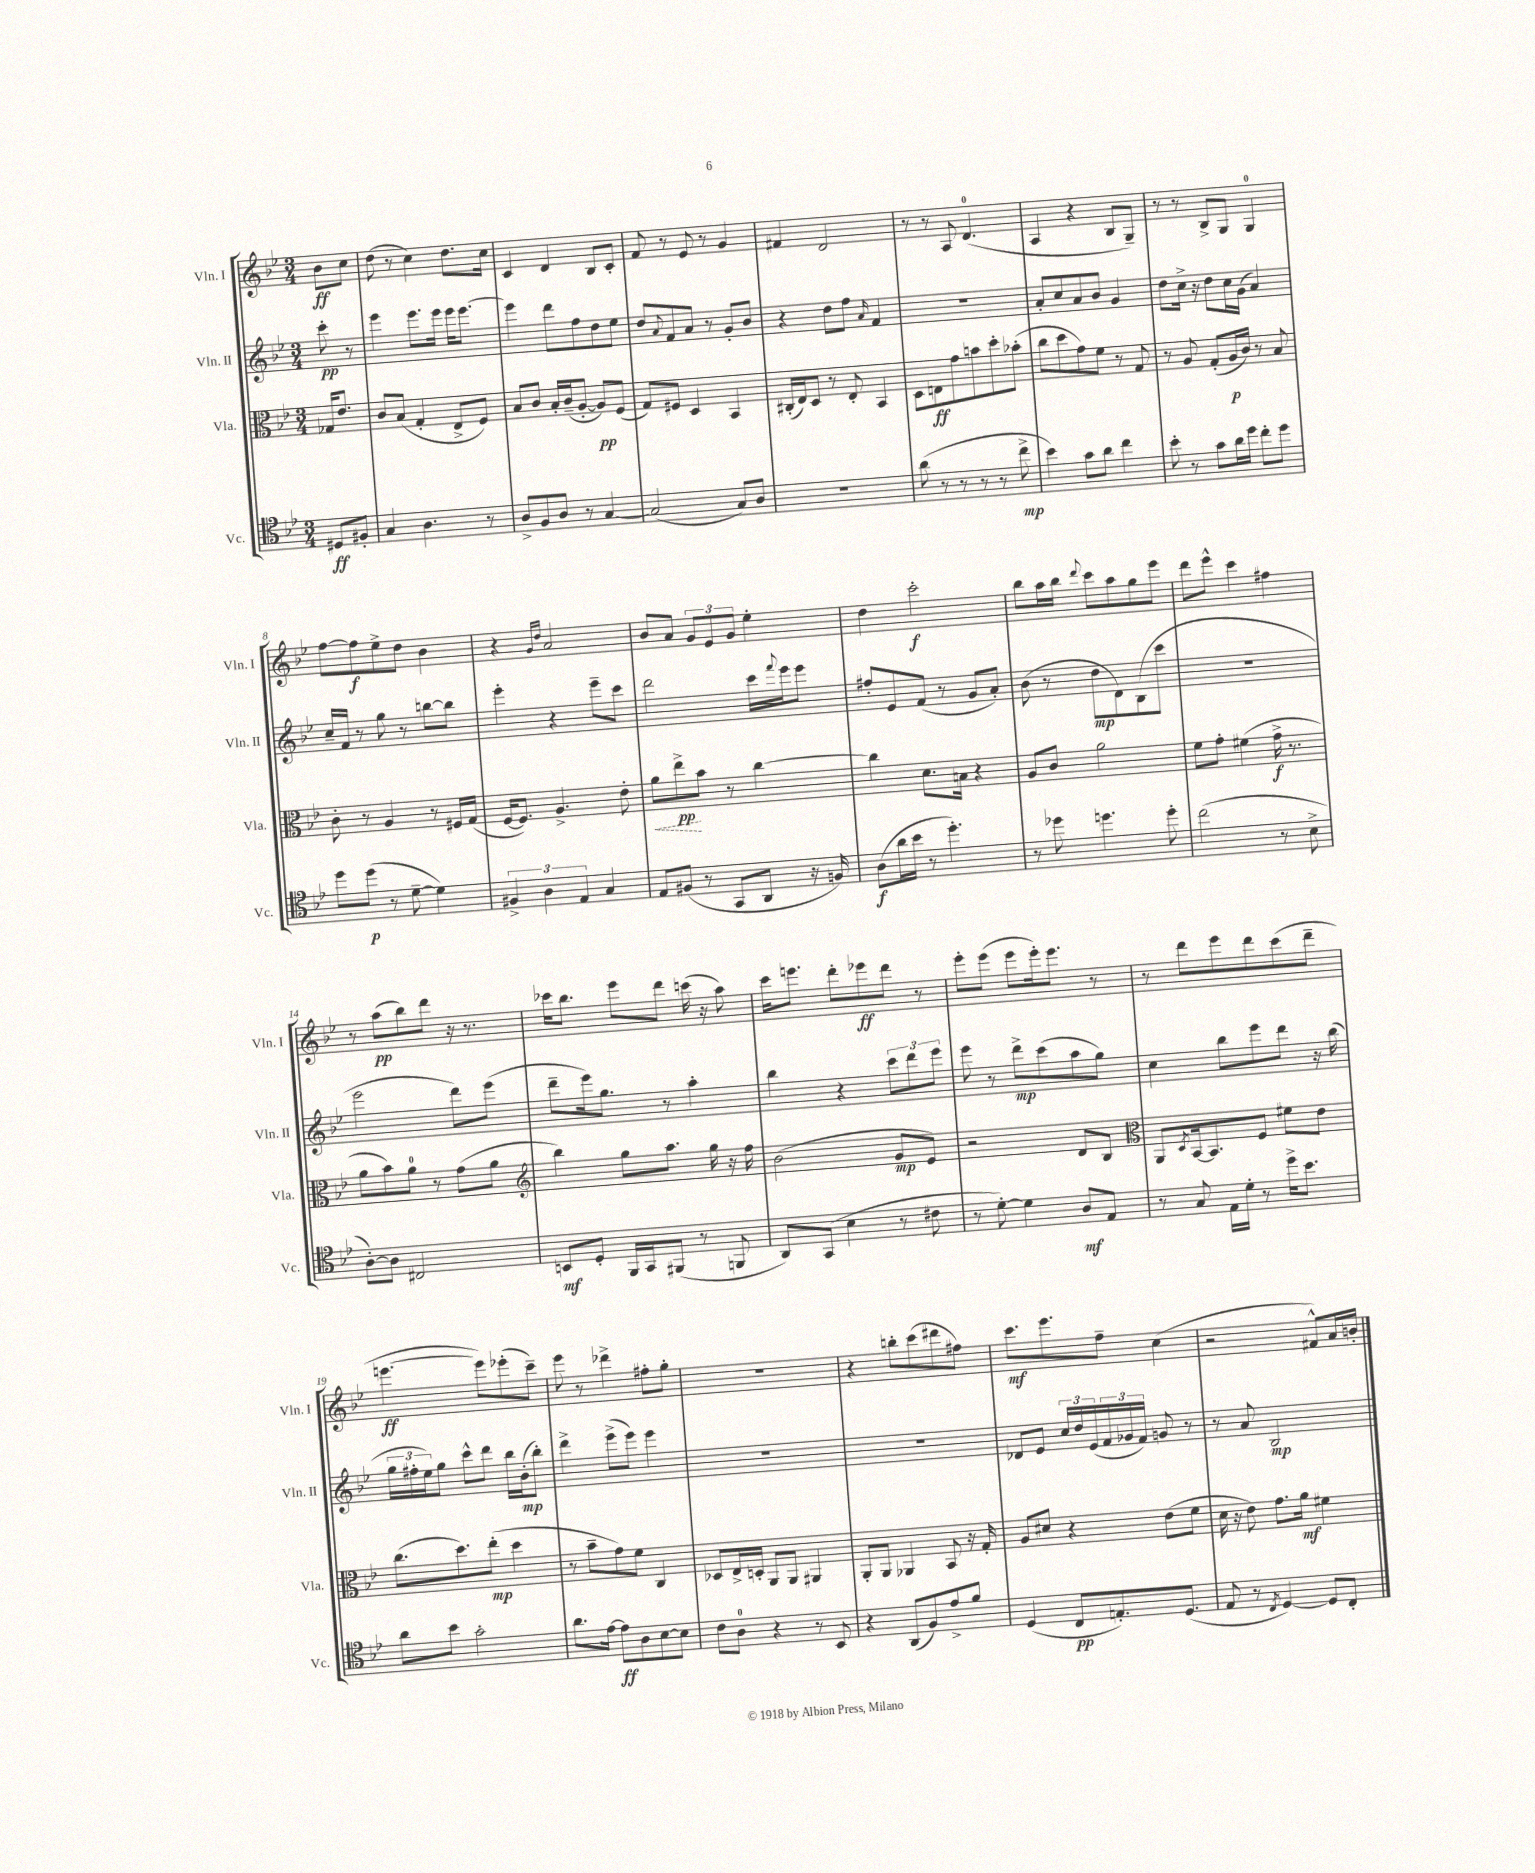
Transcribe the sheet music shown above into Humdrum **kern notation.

**kern	**kern	**kern	**kern
*staff4	*staff3	*staff2	*staff1
*clefC4	*clefC3	*clefG2	*clefG2
*k[b-e-]	*k[b-e-]	*k[b-e-]	*k[b-e-]
*M3/4	*M3/4	*M3/4	*M3/4
8D#	16G-	8ccc'	8b-
.	8.e-	.	.
8F#'	.	8r	8cc
=	=	=	=
4G	8c	4eee-	(8dd
.	(8B-	.	8r
4.A	4G'	8.eee-	4cc)
.	.	16eee-	.
.	8E-^	16eee-	8.dd
.	.	[8.eee-	.
8r	8F)	.	.
.	.	.	16cc
=	=	=	=
8A^	8B-	4eee-]	4c
8F	8c	.	.
8A	16B-'	8ddd	4d
.	(16c~	.	.
8r	[8A'	8ff	.
[4G	8A])	8dd	8B-
.	(8F	8ee-	8c'
=	=	=	=
(2G]	8G)	8dd	8f
.	.	8qqa	.
.	8F#	8f	8r
.	4D	8a	8e-
.	.	8r	8r
8G)	4BB-	8g'	4g
8A	.	8b-	.
=	=	=	=
2.r	(16C#'	4r	4f#
.	16E-)	.	.
.	8D	.	.
.	8r	8dd	2d
.	8E-'	8ff	.
.	.	16qqa	.
.	4BB-	4f	.
=	=	=	=
(8a	8D	2.r	8r
8r	8E	.	8r
8r	8g	.	8A
8r	8b	.	(4.d
8r	8dd'	.	.
8cc^	(8b-'	.	.
=	=	=	=
4b-)	8cc	8a'	4A
.	8dd	8cc	.
8g	8g)	8a	4r
8a	8f	8b-	.
4cc	8r	4g	8B-
.	8G	.	8G~)
=	=	=	=
8b-'	8r	8dd	8r
8r	8A	16cc^	8r
.	.	16r	.
8g	(8G'	8dd	8B-^
16a	16A	16cc	8G
16dd	16c)	(16g	.
8cc'	8r	4a)	4G
8dd	8B-	.	.
=	=	=	=
8dd	8c'	16cc~	[8ff
.	.	16f	.
(8dd	8r	8r	8ff]
8r	4A	8gg	8ee-^
[8d~	.	8r	8dd
4d])	8r	[8bb	4b-
.	16F#	8bb]	.
.	(16G	.	.
=	=	=	=
6F#^	[16F	4eee-'	4r
.	8.F])	.	.
6A	.	.	.
.	.	.	16qqg
.	.	.	16qqdd
.	4.A^	4r	2a
6E-	.	.	.
4G	.	8eee-~	.
.	8e-'	8ccc	.
=	=	=	=
8E-	8a	2ddd	8b-
(8F#	8ee-^	.	8a
8r	8b-	.	12g
.	.	.	12e-
8GG	8r	.	.
.	.	.	12g
8AA	[4cc	16ccc	4ee-'
.	.	8qqfff	.
.	.	16eee-	.
16r	.	8eee-	.
16F)	.	.	.
=	=	=	=
(8A	4cc]	8ff#'	4dd
16a	.	8e-	.
16b-	.	.	.
8r	8.d	(8f	2ccc'
4.dd')	.	8r	.
.	16B	.	.
.	4r	8g	.
.	.	8a')	.
=	=	=	=
8r	8A	(8b-	8bb-
8dd-	8c	8r	16aa
.	.	.	16bb-
.	.	.	8qqddd
4.dd	2a	8dd	8ccc
.	.	8d)	8aa
.	.	(8B-	8gg
8dd'	.	8ccc	8eee-
=	=	=	=
(2cc	8f	2.r	8ddd
.	8g'	.	8eee-^^
.	(4f#	.	4ccc
8r	16g^	.	4ff#
.	8.r	.	.
8B-^	.	.	.
=	=	=	=
[8A')	8a	2eee-	8r
8A]	8b-)	.	(8aa
2C#	8a	.	8bb-)
.	8r	.	8ddd
.	(8g	8ddd)	16r
.	.	.	8.r
.	8a	(8eee-	.
=	=	=	=
*	*clefG2	*	*
8BB	4bb-)	8ddd~	16ccc-
.	.	.	8.bb-
8D'	.	16eee-)	.
.	.	8.gg	.
16FF	8gg	.	8eee-
16GG	.	.	.
(8FF#	8.aa	8r	8ddd
8r	.	4aa'	(16ccc
.	16gg	.	16r
8FF	16r	.	8aa)
.	16ff	.	.
=	=	=	=
8AA)	(2b-	4bb-	16ccc
.	.	.	8.eee
(8GG	.	.	.
4B-	.	4r	8ddd'
.	.	.	8eee-
8r	8g	12ccc	8ddd
.	.	12ddd	.
8c#	8e-)	.	8r
.	.	12eee-	.
=	=	=	=
8r	2r	8eee-	8eee-'
[8d')	.	8r	(8eee-
4d]	.	8ddd^	8eee-
.	.	(8ccc	16eee-')
.	.	.	8.eee-
8A	8d	8aa	.
8E-	8B-	8gg)	8r
=	=	=	=
*	*clefC3	*	*
8r	8AA	4cc	8r
.	8qD	.	.
8G	[16BB-	.	8ddd
.	8.BB-]	.	.
16E-	.	8bb-	8eee-
16d'	.	.	.
8r	8F	8eee-	8ddd
16dd^	8f#	8ddd	(8ccc
8.b-	.	.	.
.	8e-	16r	8ddd~
.	.	(16bb-	.
=	=	=	=
8a	(8.cc	24gg	[4.eee
.	.	24ff#'	.
.	.	24ee-)	.
8b-	.	8gg	.
.	8.dd)	.	.
2g'	.	8ccc^^	.
.	(8ee-'	8ddd	8eee])
.	4dd	16bb-	(8eee-'
.	.	(16b-'	.
.	.	8bb-')	8ccc~)
=	=	=	=
8.a	8r	4ddd^	8eee-
.	8b-~	.	8r
[16e-	.	.	.
8e-]	8g)	(8eee-^	4ddd-^
8A	8f	8eee-)	.
[8B-	4C	4eee-	8ff#'
8B-]	.	.	8gg'
=	=	=	=
8c	8D-	2.r	2.r
8A	16E-^	.	.
.	16D'	.	.
4r	8AA	.	.
.	8AA	.	.
8r	4AA#	.	.
8BB-	.	.	.
=	=	=	=
4r	8AA'	2.r	4r
.	8AA	.	.
(8AA	4AA-	.	8bb'
8F)	.	.	(8ccc
8e-^	8BB-	.	8ddd#
8f	16r	.	8ff#)
.	16G'	.	.
=	=	=	=
(4D	8A	8d-	8.ccc
.	8d#	8e-	.
.	.	.	8.eee-
8C	4r	24cc	.
.	.	24dd	.
.	.	(24e-	.
8.E')	.	24f	8ff~
.	.	24g-	.
.	.	24f)	.
.	(8e-	8g	(4cc
(8.D	.	.	.
.	8f	8r	.
=	=	=	=
8E-	16d	8r	2r
.	16r	.	.
8r	8e-)	8a	.
8qC	.	.	.
[4D)	8.g	2B-	.
.	16a	.	.
8D]	4f#	.	8f#^^)
8C'	.	.	16a
.	.	.	16b'
==	==	==	==
*-	*-	*-	*-
